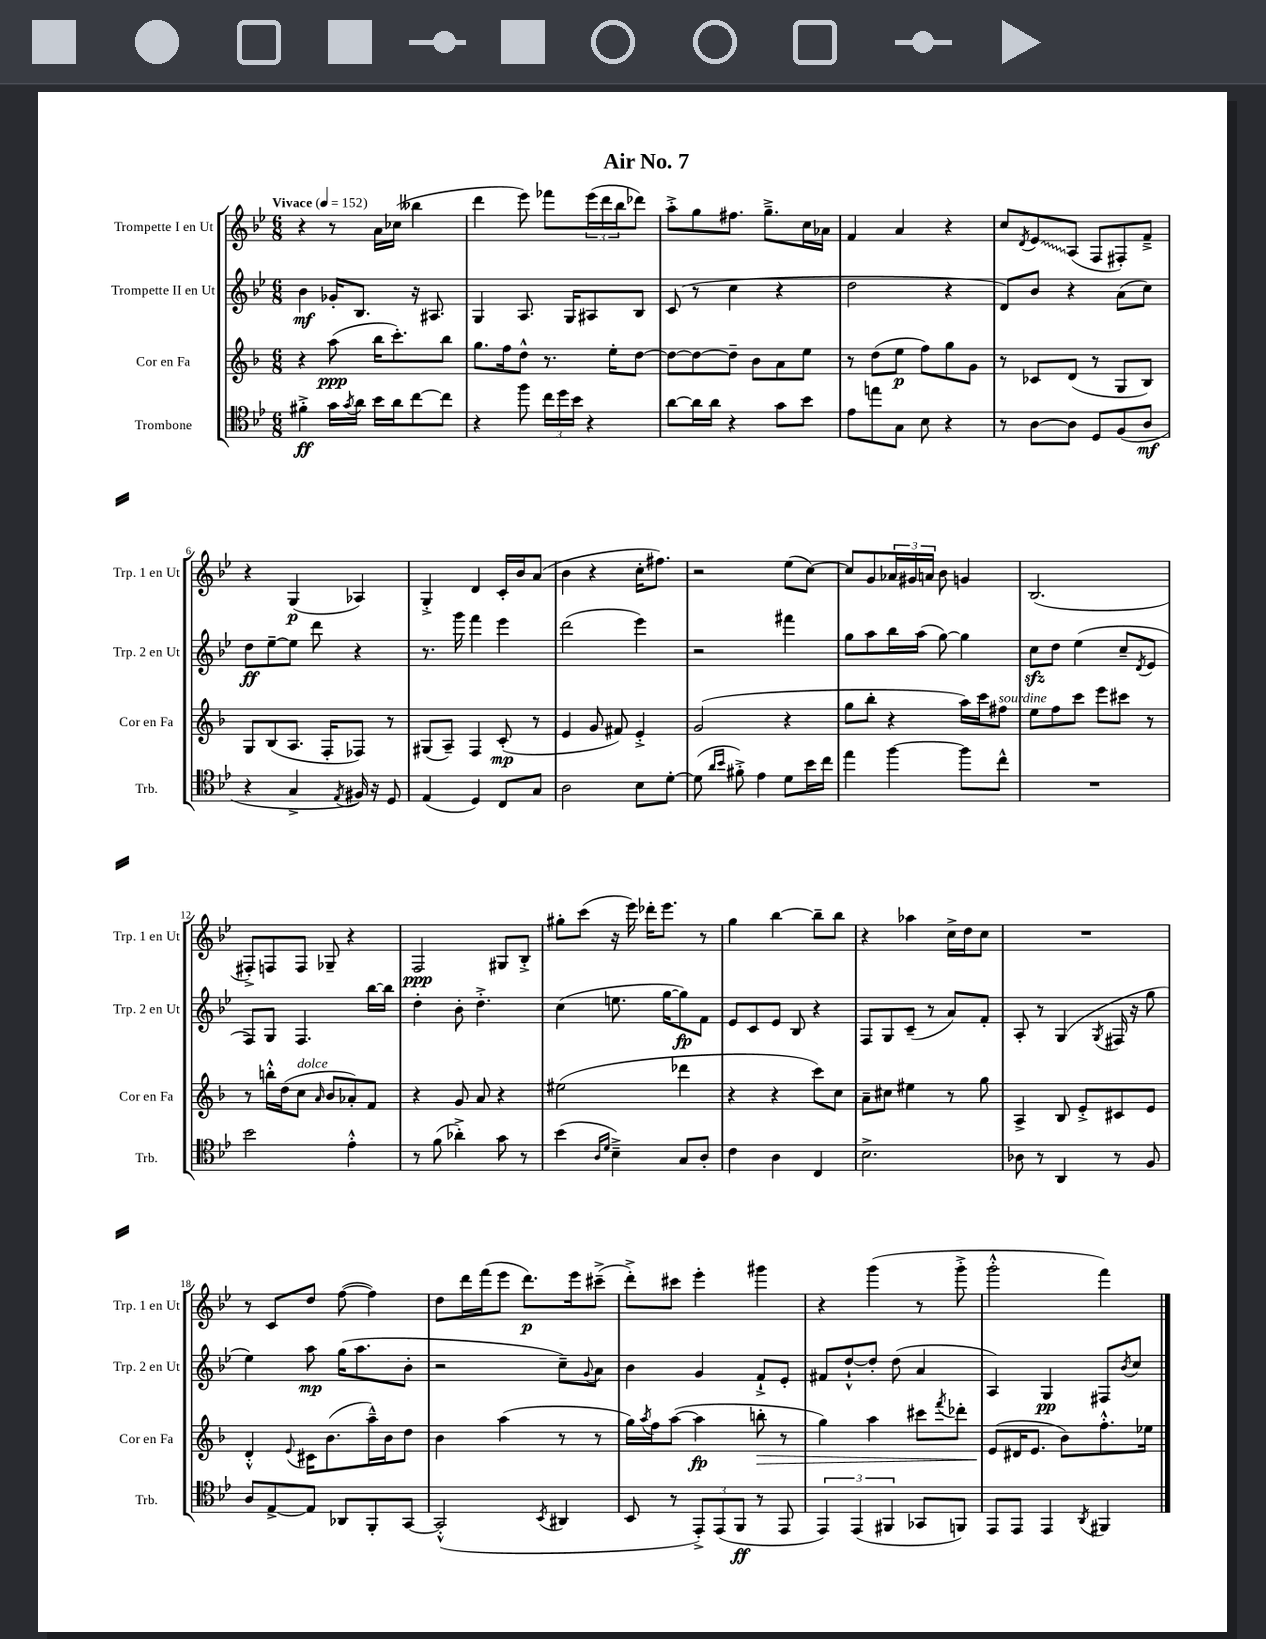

**kern	**kern	**kern	**kern
*staff4	*staff3	*staff2	*staff1
*clefC4	*clefG2	*clefG2	*clefG2
*k[b-e-]	*k[b-]	*k[b-e-]	*k[b-e-]
*M6/8	*M6/8	*M6/8	*M6/8
*MM152	*MM152	*MM152	*MM152
4f#'^	4r	4b-	4r
16g	(8aa	16g-'	8r
8qg	.	.	.
16a	.	8.B-	.
16b-	16bb-	.	16a
16a	8.ccc')	.	(16cc-
[8cc	.	16r	4bb--
.	.	8.A#	.
8cc]	8bb-	.	.
=	=	=	=
4r	8.gg	4G	4ddd
.	16ff	.	.
8ff	8dd^^	8.A	8eee-)
24cc	8.r	.	8fff-
24dd	.	.	.
.	.	16G	.
24b-	.	.	.
4r	.	8A#	(24eee-
.	.	.	24ddd
.	16ee'	.	.
.	.	.	24bb-
.	[8dd	8B-	8ddd-)
=	=	=	=
[8a	8dd_	(8c	8aa'^
16a]	8dd_	8r	8gg
16a	.	.	.
4r	8dd~]	4cc	8.ff#
.	8b-	.	.
.	.	.	8.gg~^
8g	8a	4r	.
8b-	8ee	.	16cc
.	.	.	16a-
=	=	=	=
8e-	8r	2dd	4f
8ee	(8dd	.	.
8G	8ee	.	4a
8B-	8ff)	.	.
4r	8gg	4r	4r
.	8g	.	.
=	=	=	=
8r	8r	8d)	8cc
.	.	.	8qd
[8A	8c-	8b-	8e-
8A]	(8d	4r	(8A
8D	8r	.	8F
(8F	8G	(8a	8F#')
8A	8B-)	8cc)	8f~^
=	=	=	=
4r	8G	8dd	4r
.	(8B-	[8ee-~	.
4G^	8.A	8ee-]	(4G
.	.	8ddd	.
.	16F'	.	.
8qE-	.	.	.
16F#)	8F-)	4r	4A-)
16r	.	.	.
8D	8r	.	.
=	=	=	=
(4E-	(8G#	8.r	4G'^
.	8A~)	.	.
.	.	16ggg	.
4D)	4F	4fff	4d
8C	(8c'	4eee-	16c'
.	.	.	16b-
8G	8r	.	(8a
=	=	=	=
2A	4e	(2ddd	4b-
.	8g	.	4r
.	8f#)	.	.
8B-	4e'^	4eee-)	16cc'
.	.	.	8.ff#)
[8d'	.	.	.
=	=	=	=
(8d]	(2g	2r	2r
16qqa	.	.	.
16qqb-	.	.	.
8f#'^)	.	.	.
4e-	.	.	.
8d	4r	4fff#	(8ee-
16b-	.	.	[8cc)
16cc	.	.	.
=	=	=	=
4ee-	8gg	8gg	8cc]
.	8bb-'	8aa	8g
[4ff	4r	16bb-	24a-
.	.	.	24g#
.	.	(16aa	.
.	.	.	24a
.	.	[8gg)	8b-
8ff]	16aa)	4gg]	4g
.	16ccc	.	.
8cc^^	8ff#	.	.
=	=	=	=
2.r	8ee	8cc	(2.B-
.	8ff	8dd	.
.	8ccc	(4ee-	.
.	8eee	.	.
.	8ccc#	8cc~	.
.	.	8qd	.
.	8r	8e-	.
=	=	=	=
2b-	8r	8F)	8F#'^)
.	16bb'^^	8G	8F
.	(16dd	.	.
.	8cc	4.F	8F
.	16qqa	.	.
.	8b-	.	8G-~
4e-'^^	8a-')	.	4r
.	8f	[16bb-	.
.	.	16bb-]	.
=	=	=	=
8r	4r	4dd'	2F
(8f	.	.	.
4a-'^)	8g	8b-'	.
.	8a	4.dd'^	.
8g	4r	.	8G#
8r	.	.	8B-'^
=	=	=	=
(4b-	(2ee#	(4cc	8gg#'
.	.	.	(8ccc
16qqA	.	.	.
16qqd	.	.	.
4B-~^)	.	8.ee	16r
.	.	.	16eee-)
.	.	.	16ddd-'
.	.	[16gg	8.eee-
8G	4ddd-	8gg])	.
8A'	.	8f	8r
=	=	=	=
4c	4r	8e-	4gg
.	.	8c	.
4A	4r	8e-	[4bb-
.	.	8B-	.
4C	8ccc)	4r	8bb-~]
.	8cc	.	8bb-
=	=	=	=
2.B-^	8a~	8F	4r
.	8cc#	8G	.
.	4ee#	(8c~	4aa-
.	.	8r	.
.	8r	8a)	16cc^
.	.	.	16dd
.	8gg	8f'	8cc
=	=	=	=
8A-	4A^	8A'	2.r
8r	.	8r	.
4AA	8B-	(4G	.
.	8e'^	.	.
.	.	8qG	.
8r	8c#	16F#	.
.	.	16r	.
8F	8e	8gg	.
=	=	=	=
8A	4d'^^	4ee-)	8r
[8E-^	.	.	8c
.	8qqe	.	.
8E-]	16c#	8aa	8dd
.	(8.b-	.	.
8AA-	.	(16gg	([8ff
.	.	8.aa	.
8FF'	16aa~^^)	.	4ff])
.	16b-	.	.
[8GG	8dd	8b-'	.
=	=	=	=
(2GG'^^]	4b-	2r	8dd
.	.	.	16ddd
.	.	.	(16fff
.	(4aa	.	8eee-
.	.	.	8.ddd)
8qBB-	.	.	.
4AA#	8r	8cc~)	.
.	.	.	16eee-
.	.	8qqg	.
.	8r	8a	(8ccc#~^
=	=	=	=
8BB-	16gg)	4b-	8ddd'^)
.	8qaa	.	.
.	16ff	.	.
8r	([8aa	.	8ccc#
12EE-'^)	4aa]	4g	4eee-'
(12EE-	.	.	.
12FF	.	.	.
8r	8bb'	8f`^	4ggg#
8EE-	8r	8e-'	.
=	=	=	=
6EE-)	4gg)	8f#	4r
.	.	[8dd`^^	.
(6EE-	.	.	.
.	4aa	8dd']	(4ggg
6FF#	.	.	.
.	.	(8dd	.
8GG-	8ccc#	4a	8r
.	8qfff	.	.
8FF)	8ddd-'	.	8ggg'^
=	=	=	=
8EE-	(8e	4A)	2ggg'^^
8EE-	16d#	.	.
.	8.e	.	.
4EE-	.	4G	.
.	8b-)	.	.
8qAA	.	.	.
4FF#	8.ff'^^	8F#	4fff)
.	.	8qb-	.
.	.	8cc	.
.	16ee-	.	.
==	==	==	==
*-	*-	*-	*-
